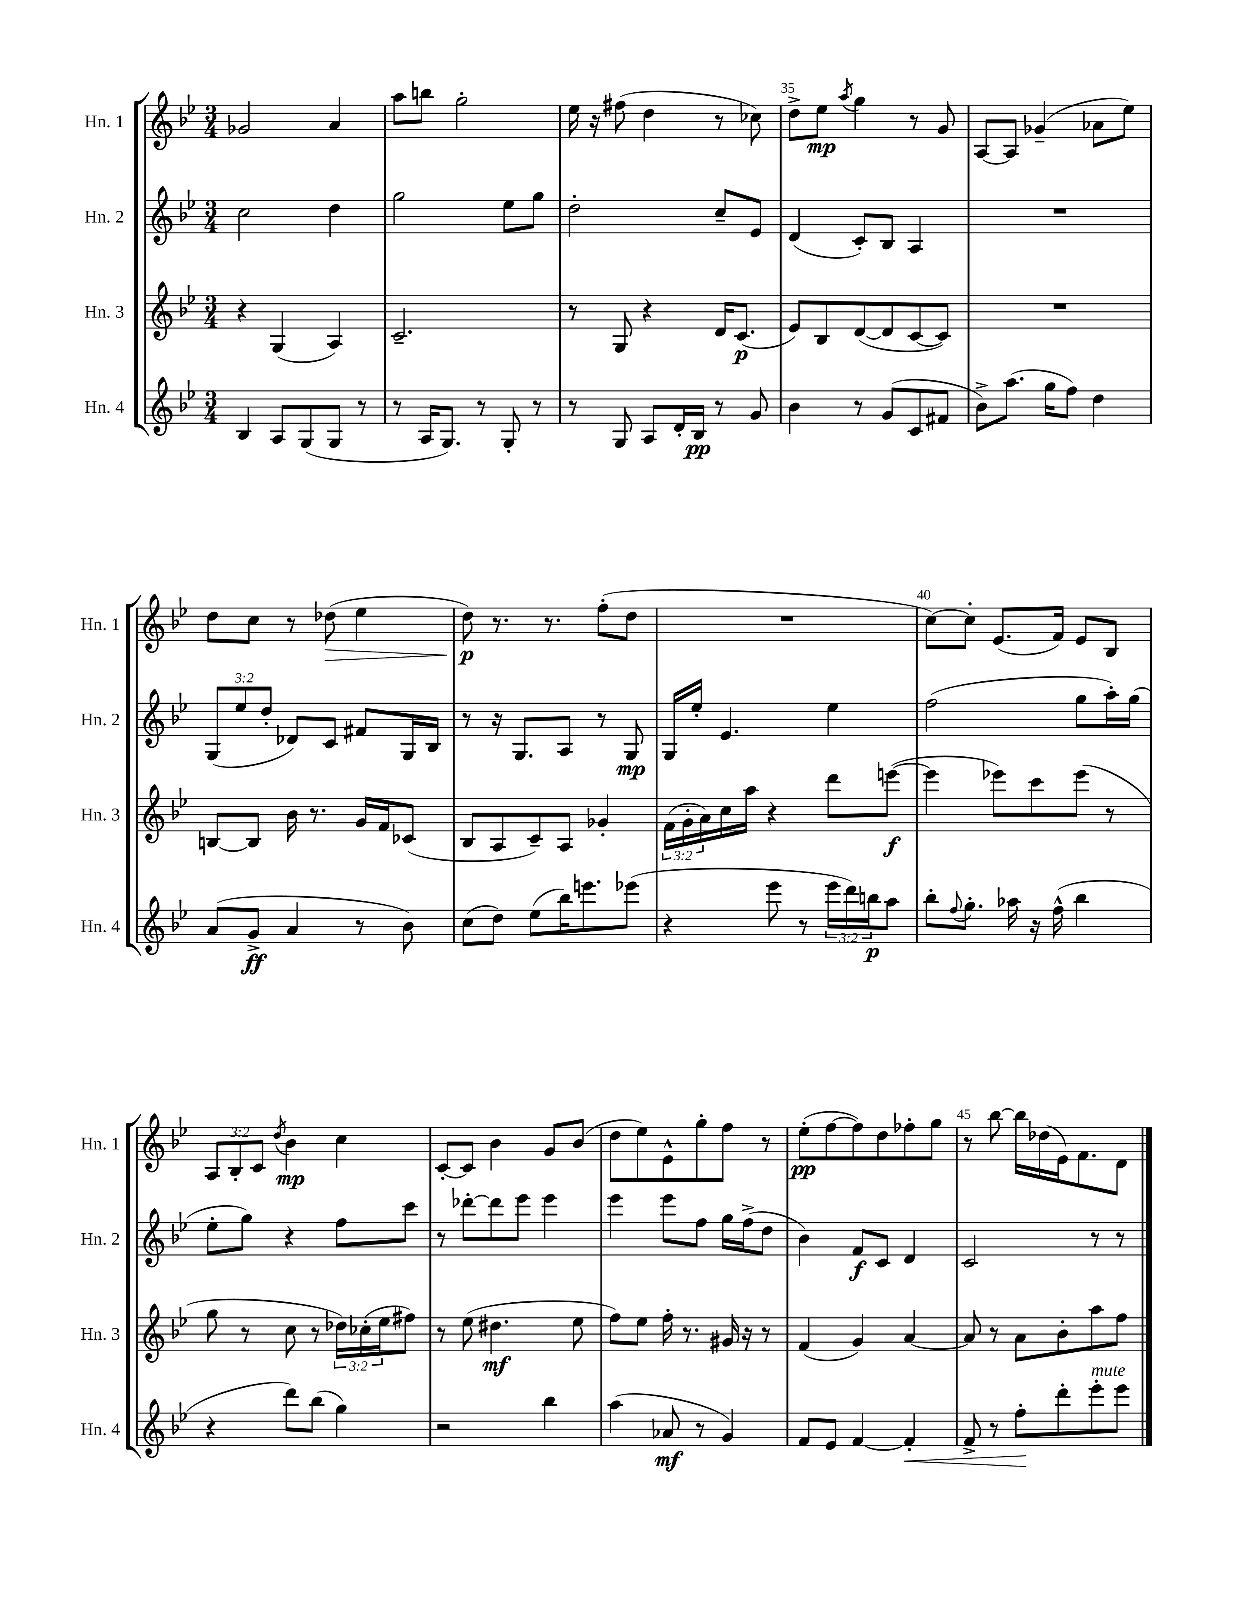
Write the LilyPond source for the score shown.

<<
\new StaffGroup <<
\new Staff = "s0" \with { instrumentName = "Hn. 1" shortInstrumentName = "Hn. 1" } {
    \clef treble \key bes \major \numericTimeSignature \time 3/4 \override Staff.TupletNumber.text = #tuplet-number::calc-fraction-text
    ges'2 a'4 |
    a''8 b''8 g''2-. |
    ees''16 r16 fis''8( d''4 r8 ces''8) |
    d''8-> ees''8\mp \acciaccatura { a''8 } g''4 r8 g'8 |
    a8~ a8 ges'4--( aes'8 ees''8) |
    d''8 c''8 r8 des''8\>( ees''4 |
    d''8\p\!) r8. r8. f''8-.( d''8 |
    R2. |
    c''8~) c''8-. ees'8.( f'16) ees'8 bes8 |
    \tuplet 3/2 { a8 bes8-. c'8 } \acciaccatura { d''8 } bes'4\mp c''4 |
    c'8~-. c'8 bes'4 g'8 bes'8( |
    d''8 ees''8) ees'8-^ g''8-. f''8 r8 |
    ees''8-.\pp( f''8~ f''8) d''8 fes''8-. g''8 |
    r8 bes''8~ bes''16 des''16( ees'16) f'8. d'8 \bar "|." |
}
\new Staff = "s1" \with { instrumentName = "Hn. 2" shortInstrumentName = "Hn. 2" } {
    \clef treble \key bes \major \numericTimeSignature \time 3/4 \override Staff.TupletNumber.text = #tuplet-number::calc-fraction-text
    c''2 d''4 |
    g''2 ees''8 g''8 |
    d''2-. c''8-- ees'8 |
    d'4( c'8-.) bes8 a4 |
    R2. |
    \tuplet 3/2 { g8( ees''8 d''8-. } des'8) c'8 fis'8 g16 bes16 |
    r8 r16 g8. a8 r8 g8\mp |
    g16 ees''16-. ees'4. ees''4 |
    f''2( g''8 a''16-.) g''16( |
    ees''8-. g''8) r4 f''8 c'''8 |
    r8 des'''8~-. des'''8 ees'''8 ees'''4 |
    ees'''4 ees'''8 f''8 g''16 f''16->( d''8 |
    bes'4) f'8\f c'8 d'4 |
    c'2 r8 r8 \bar "|." |
}
\new Staff = "s2" \with { instrumentName = "Hn. 3" shortInstrumentName = "Hn. 3" } {
    \clef treble \key bes \major \numericTimeSignature \time 3/4 \override Staff.TupletNumber.text = #tuplet-number::calc-fraction-text
    r4 g4( a4) |
    c'2.-- |
    r8 g8 r4 d'16 c'8.\p( |
    ees'8) bes8 d'8~( d'8 c'8~ c'8) |
    R2. |
    b8~ b8 bes'16 r8. g'16 f'16 ces'8( |
    bes8 a8 c'8--) a8 ges'4-. |
    \tuplet 3/2 { f'16( g'16-. a'16) } c''16 a''16 r4 d'''8 e'''8~\f( |
    e'''4 ees'''8) c'''8 ees'''8( r8 |
    g''8 r8 c''8 r8 \tuplet 3/2 { des''16) ces''16-.( ees''16 } fis''8) |
    r8 ees''8( dis''4.\mf ees''8 |
    f''8) ees''8 f''16-. r8. gis'16 r16 r8 |
    f'4( g'4) a'4~ |
    a'8 r8 a'8 bes'8-. a''8 f''8 \bar "|." |
}
\new Staff = "s3" \with { instrumentName = "Hn. 4" shortInstrumentName = "Hn. 4" } {
    \clef treble \key bes \major \numericTimeSignature \time 3/4 \override Staff.TupletNumber.text = #tuplet-number::calc-fraction-text
    bes4 a8 g8( g8 r8 |
    r8 a16 g8.) r8 g8-. r8 |
    r8 g8 a8 d'16-. bes16\pp r8 g'8 |
    bes'4 r8 g'8( c'8 fis'8 |
    bes'8->) a''8.( g''16 f''8) d''4 |
    a'8( g'8->\ff a'4 r8 bes'8) |
    c''8( d''8) ees''8( bes''16) e'''8. ees'''8( |
    r4 ees'''8 r8 \tuplet 3/2 { ees'''16 d'''16) b''16\p } a''8 |
    bes''8-. \appoggiatura { f''8 } g''8.-. aes''16 r16 f''16-^( bes''4 |
    r4 d'''8) bes''8( g''4) |
    r2 bes''4 |
    a''4( aes'8\mf r8 g'4) |
    f'8 ees'8 f'4~ f'4-.\< |
    f'8-> r8 f''8-.\! d'''8-. ees'''8-.^\markup { \italic "mute" } ees'''8 \bar "|." |
}
>>
>>
\layout { \context { \Score currentBarNumber = #32 \override BarNumber.break-visibility = ##(#f #t #t) barNumberVisibility = #(every-nth-bar-number-visible 5) } }
